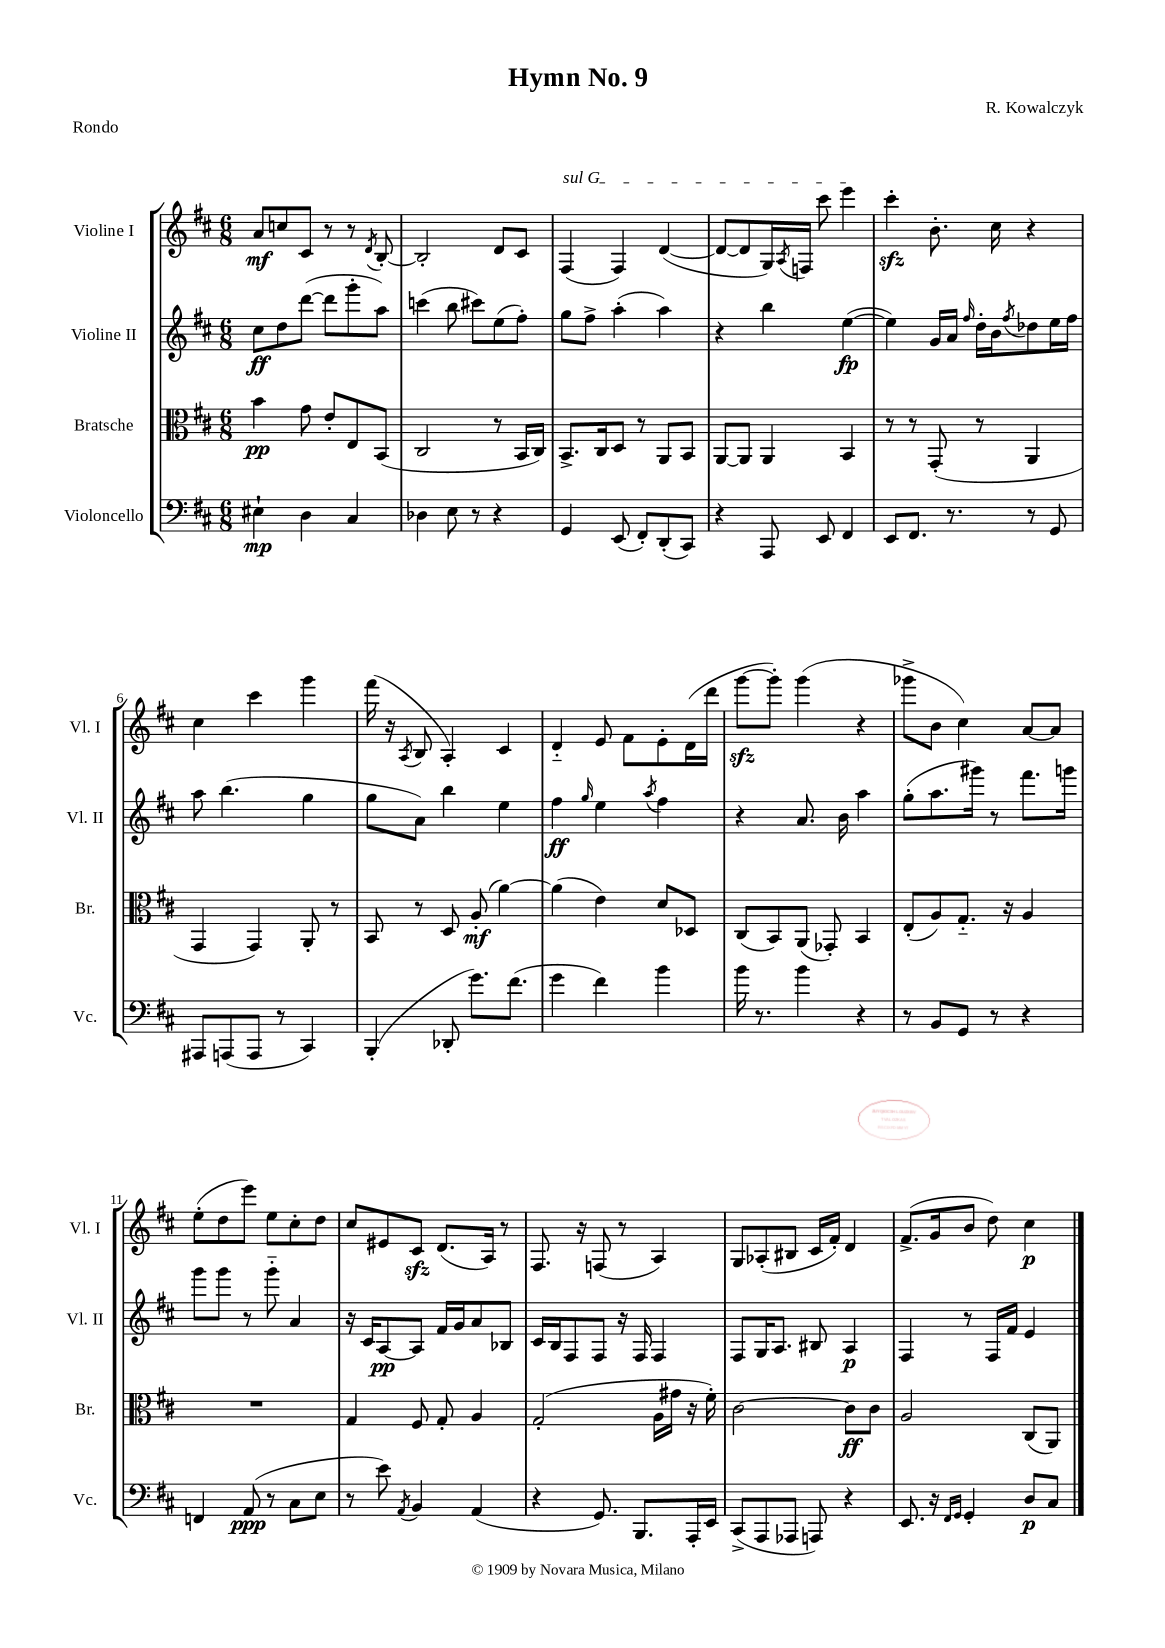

**kern	**dynam	**kern	**dynam	**kern	**dynam	**kern	**dynam
*part4	*part4	*part3	*part3	*part2	*part2	*part1	*part1
*staff4	*staff4	*staff3	*staff3	*staff2	*staff2	*staff1	*staff1
*I"Violoncello	*	*I"Bratsche	*	*I"Violine II	*	*I"Violine I	*
*I'Vc.	*	*I'Br.	*	*I'Vl. II	*	*I'Vl. I	*
*clefF4	*	*clefC3	*	*clefG2	*	*clefG2	*
*k[f#c#]	*	*k[f#c#]	*	*k[f#c#]	*	*k[f#c#]	*
*M6/8	*	*M6/8	*	*M6/8	*	*M6/8	*
=1	=1	=1	=1	=1	=1	=1	=1
4E#X`\	mp	4b\	pp	8cc#\L	ff	8a/L	mf
.	.	.	.	8dd\	.	8ccn/	.
4D\	.	8g\	.	([8ddd\J	.	8c#/J	.
.	.	8e'/L	.	8ddd\L]	.	8r	.
4C#/	.	8E/	.	8ggg'\	.	8r	.
.	.	.	.	.	.	8qd/	.
.	.	(8BB/J	.	8aa\J)	.	[8B'/	.
=2	=2	=2	=2	=2	=2	=2	=2
4D-X\	.	2C#/	.	(4cccn\	.	2B'/]	.
8E\	.	.	.	8bb\	.	.	.
8r	.	.	.	8ccc#X\L)	.	.	.
4r	.	8r	.	(8ee\	.	8d/L	.
.	.	16BB/LL	.	8ff#'\J)	.	8c#/J	.
.	.	16C#/JJ)	.	.	.	.	.
=3	=3	=3	=3	=3	=3	=3	=3
!	!	!	!	!	!	!LO:TX:a:i:t=sul G	!
4GG/	.	8.BB^/L	.	8gg\L	.	(4F#/	.
.	.	.	.	8ff#^\J	.	.	.
.	.	16C#/k	.	.	.	.	.
(8EE/	.	8D/J	.	(4aa'\	.	4F#/)	.
8FF#'/L)	.	8r	.	.	.	.	.
(8DD'/	.	8AA/L	.	4aa\)	.	([4d/	.
8CC#/J)	.	8BB/J	.	.	.	.	.
=4	=4	=4	=4	=4	=4	=4	=4
4r	.	[8AA/L	.	4r	.	8d/L_	.
.	.	8AA/J]	.	.	.	8d/]	.
8AAA/	.	4AA/	.	4bb\	.	16G/L)	.
.	.	.	.	.	.	8qA/	.
.	.	.	.	.	.	16Fn/JJ	.
8EE/	.	.	.	.	.	8ccc#\	.
4FF#/	.	4BB/	.	([4ee\	fp	4eee\	.
=5	=5	=5	=5	=5	=5	=5	=5
8EE/L	.	8r	.	4ee\])	.	4ccc#zz'\	.
8.FF#/J	.	8r	.	.	.	.	.
.	.	(8GG'/	.	16g/LL	.	8.b'\	.
8.r	.	.	.	16a/JJ	.	.	.
.	.	.	.	16qqff#/	.	.	.
.	.	8r	.	16dd'\LL	.	.	.
.	.	.	.	16b\J	.	16cc#\	.
.	.	.	.	8qff#/	.	.	.
8r	.	4AA/	.	8dd-X\	.	4r	.
8GG/	.	.	.	16ee\L	.	.	.
.	.	.	.	16ff#\JJ	.	.	.
!!LO:LB:g=z
=6	=6	=6	=6	=6	=6	=6	=6
8AAA#X/L	.	4GG/	.	8aa\	.	4cc#\	.
(8AAAn/	.	.	.	(4.bb\	.	.	.
8AAA/J	.	4GG/)	.	.	.	4ccc#\	.
8r	.	.	.	.	.	.	.
4CC#/)	.	8AA'/	.	4gg\	.	4ggg\	.
.	.	8r	.	.	.	.	.
=7	=7	=7	=7	=7	=7	=7	=7
(4BBB'/	.	8BB/	.	8gg\L	.	(16fff#\	.
.	.	.	.	.	.	16r	.
.	.	.	.	.	.	8qA/	.
.	.	8r	.	8a\J)	.	8B/	.
8DD-X'/	.	8D/	.	4bb\	.	4A'/)	.
8.g\L)	.	(8A'/	mf	.	.	.	.
.	.	[4a\)	.	4ee\	.	4c#/	.
(8.f#\J	.	.	.	.	.	.	.
=8	=8	=8	=8	=8	=8	=8	=8
4g\	.	(4a\]	.	4ff#\	ff	4d/	.
.	.	.	.	16qqgg/	.	.	.
4f#\)	.	4e\)	.	4ee\	.	8e/	.
.	.	.	.	.	.	8f#\L	.
.	.	.	.	8qaa/	.	.	.
4b\	.	8d/L	.	4ff#\	.	8e'\	.
.	.	8D-X/J	.	.	.	(16d\L	.
.	.	.	.	.	.	16ddd\JJ	.
=9	=9	=9	=9	=9	=9	=9	=9
16b\	.	(8C#/L	.	4r	.	[8gggzz\L	.
8.r	.	.	.	.	.	.	.
.	.	8BB/)	.	.	.	8ggg'\J])	.
4b\	.	(8AA/J	.	8.a/	.	(4ggg\	.
.	.	8GG-X'/)	.	.	.	.	.
.	.	.	.	16b\	.	.	.
4r	.	4BB/	.	4aa\	.	4r	.
=10	=10	=10	=10	=10	=10	=10	=10
8r	.	(8E'/L	.	(8gg'\L	.	8ggg-X^\L	.
8BB/L	.	8A/)	.	8.aa\	.	8b\J	.
8GG/J	.	8.G/J	.	.	.	4cc#\)	.
.	.	.	.	16ggg#X\Jk)	.	.	.
8r	.	.	.	8r	.	.	.
.	.	16r	.	.	.	.	.
4r	.	4A/	.	8.fff#\L	.	[8a/L	.
.	.	.	.	.	.	8a/J]	.
.	.	.	.	16gggn\Jk	.	.	.
!!LO:LB:g=z
=11	=11	=11	=11	=11	=11	=11	=11
4FFn/	.	2.r	.	8ggg\L	.	(8ee'\L	.
.	.	.	.	8ggg\J	.	8dd\	.
(8AA/	ppp	.	.	8r	.	8eee\J)	.
8r	.	.	.	8ggg\	.	8ee\L	.
8C#\L	.	.	.	4a/	.	8cc#'\	.
8E\J	.	.	.	.	.	8dd\J	.
=12	=12	=12	=12	=12	=12	=12	=12
8r	.	4G/	.	16r	.	8cc#/L	.
.	.	.	.	16c#/KL	.	.	.
8e\)	.	.	.	[8A/	pp	8e#X/	.
8qAA/	.	.	.	.	.	.	.
4BB/	.	8F#/	.	8A/J]	.	8c#zz/J	.
.	.	8G'/	.	16f#/LL	.	(8.d/L	.
.	.	.	.	16g/J	.	.	.
(4AA/	.	4A/	.	8a/	.	.	.
.	.	.	.	.	.	16A/Jk)	.
.	.	.	.	8B-X/J	.	8r	.
=13	=13	=13	=13	=13	=13	=13	=13
4r	.	(2G'/	.	16c#/LL	.	8.F#/	.
.	.	.	.	16B/J	.	.	.
.	.	.	.	8F#/	.	.	.
.	.	.	.	.	.	16r	.
8.GG/)	.	.	.	8F#/J	.	(8Fn/	.
.	.	.	.	16r	.	8r	.
8.BBB/L	.	.	.	16F#/	.	.	.
.	.	16A\LL	.	4F#/	.	4A/)	.
.	.	16g#X\JJ	.	.	.	.	.
16AAA'/L	.	16r	.	.	.	.	.
16EE/JJ	.	16f#'\)	.	.	.	.	.
=14	=14	=14	=14	=14	=14	=14	=14
(8CC#^/L	.	[2c#\	.	8F#/L	.	8G/L	.
8AAA/	.	.	.	16G/K	.	(8A-X'/	.
.	.	.	.	8.A/J	.	.	.
8AAA-X/J	.	.	.	.	.	8B#X/J	.
8AAAn/)	.	.	.	8B#X/	.	16c#/LL	.
.	.	.	.	.	.	16f#'/JJ)	.
4r	.	8c#\L]	ff	4A/	p	4d/	.
.	.	8c#\J	.	.	.	.	.
=15	=15	=15	=15	=15	=15	=15	=15
8.EE/	.	2A/	.	4F#/	.	(8.f#^/L	.
16r	.	.	.	.	.	16g/k	.
16qqFF#/LL	.	.	.	.	.	.	.
16qqGG/JJ	.	.	.	.	.	.	.
4GG'/	.	.	.	8r	.	8b/J	.
.	.	.	.	16F#/LL	.	8dd\)	.
.	.	.	.	16f#/JJ	.	.	.
8D/L	p	(8C#/L	.	4e/	.	4cc#\	p
8C#/J	.	8AA/J)	.	.	.	.	.
==	==	==	==	==	==	==	==
*-	*-	*-	*-	*-	*-	*-	*-
